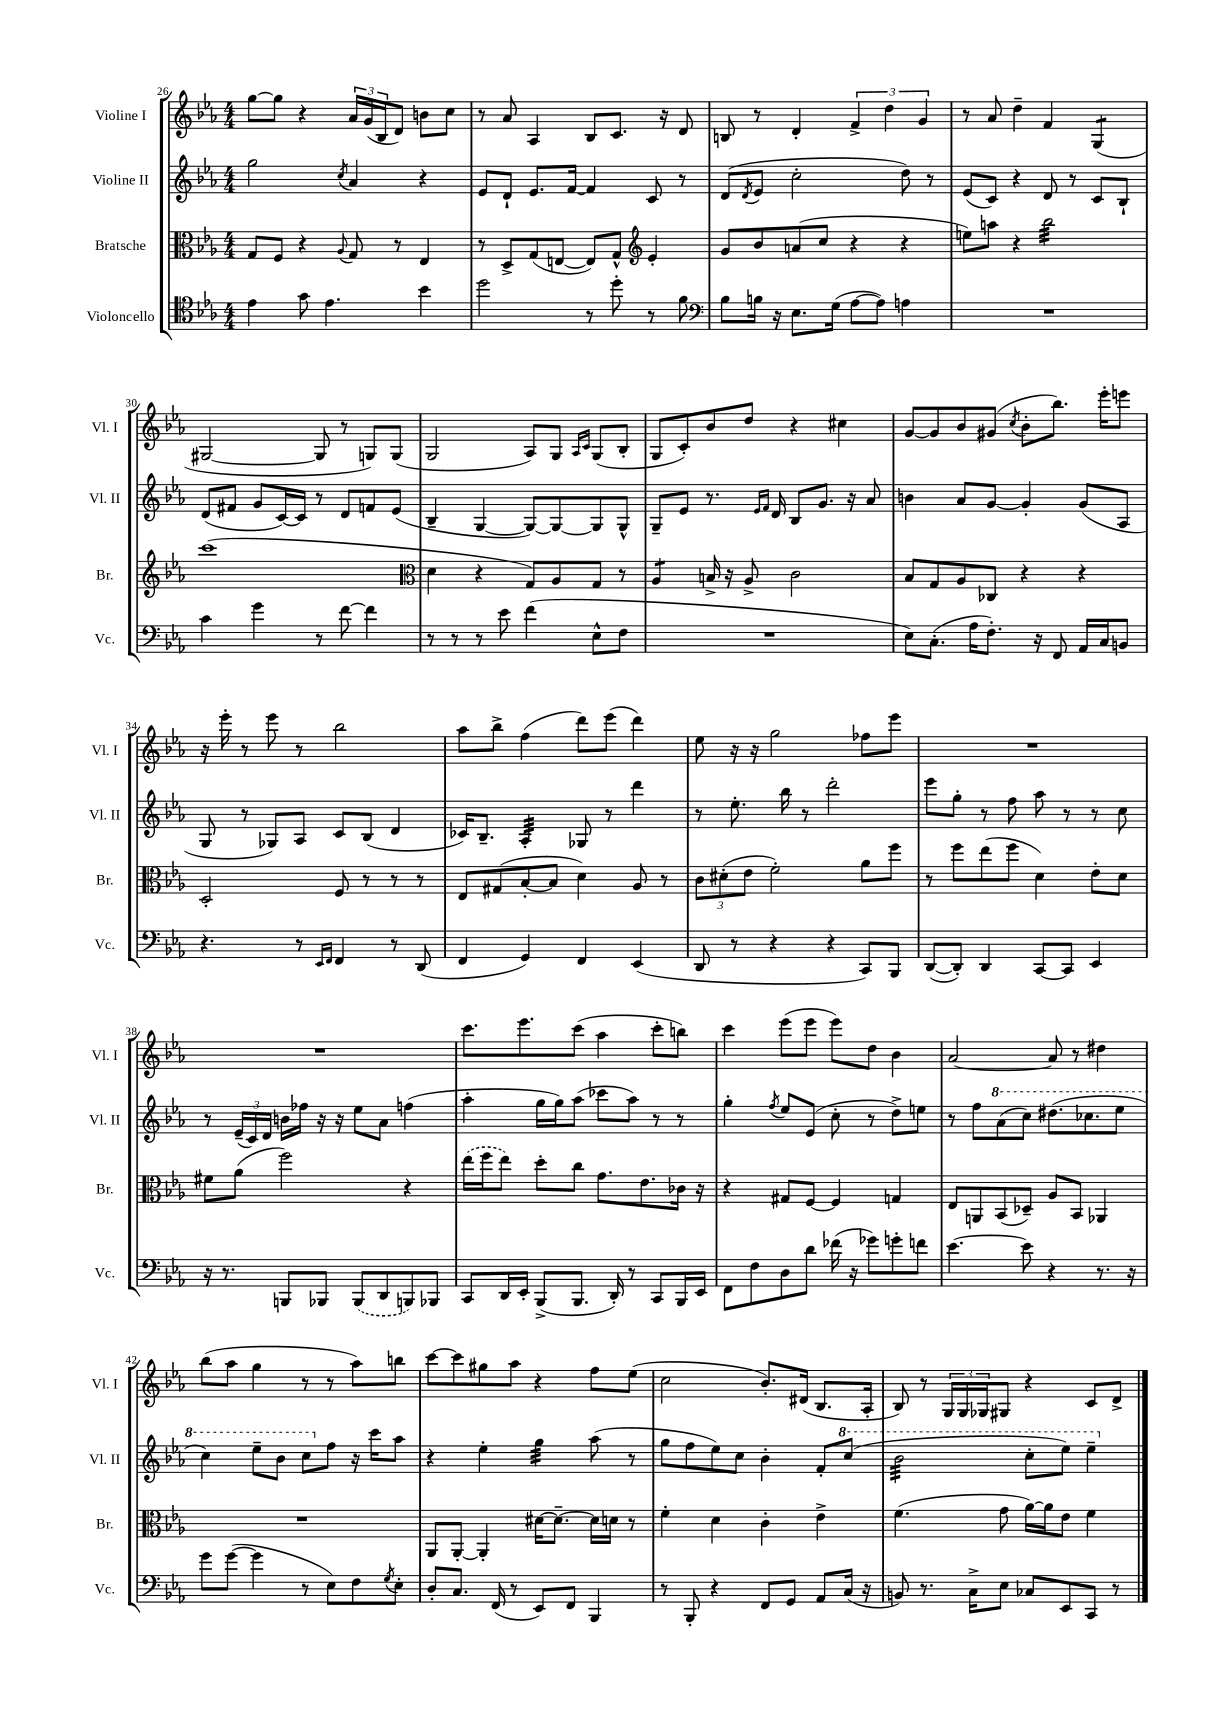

**kern	**kern	**kern	**kern
*staff4	*staff3	*staff2	*staff1
*clefC4	*clefC3	*clefG2	*clefG2
*k[b-e-a-]	*k[b-e-a-]	*k[b-e-a-]	*k[b-e-a-]
*M4/4	*M4/4	*M4/4	*M4/4
4e-	8G	2gg	[8gg
.	8F	.	8gg]
8g	4r	.	4r
4.e-	.	.	.
.	8qqA-	8qcc	.
.	8G	4a-	24a-
.	.	.	(24g
.	.	.	24B-
.	8r	.	8d)
4b-	4E-	4r	8b
.	.	.	8cc
=	=	=	=
2dd	8r	8e-	8r
.	8D^	8d`	8a-
.	(8G	8.e-	4A-
.	[8E	.	.
.	.	[16f	.
8r	8E])	4f]	8B-
8dd'	8G^^	.	8.c
*	*clefG2	*	*
8r	4e-'	8c	.
.	.	.	16r
8f	.	8r	8d
=	=	=	=
*clefF4	*	*	*
8B-	8g	(8d	8B
.	.	8qd	.
16B	8b-	8e-	8r
16r	.	.	.
8.E-	(8a	2cc'	4d'
.	8cc	.	.
(16G	.	.	.
[8A-	4r	.	6f^
8A-])	.	.	.
.	.	.	6dd
4A	4r	8dd)	.
.	.	.	6g
.	.	8r	.
=	=	=	=
1r	8ee)	(8e-	8r
.	8aa	8c)	8a-
.	4r	4r	4dd~
.	2bb-	8d	4f
.	.	8r	.
.	.	8c	(4G
.	.	8B-`	.
=	=	=	=
4c	(1ccc	(8d	[2G#
.	.	8f#	.
4g	.	8g	.
.	.	[16c)	.
.	.	16c]	.
8r	.	8r	8G#]
[8f	.	8d	8r
4f]	.	8f	8G)
.	.	(8e-	(8G
=	=	=	=
*	*clefC3	*	*
8r	4d	4B-~	2G
8r	.	.	.
8r	4r	[4G	.
8e-	.	.	.
(4f	8G)	8G_)	8A-)
.	8A-	8G_	8G
.	.	.	16qqA-
.	.	.	16qqc
8E-^^	8G	8G]	(8G
8F	8r	8G^^	8B-'
=	=	=	=
1r	4A-	8G~	8G
.	.	8e-	8c')
.	16B^	8.r	8b-
.	16r	.	.
.	8A-^	.	8dd
.	.	16qqe-	.
.	.	16qqf	.
.	.	16d	.
.	2c	8B-	4r
.	.	8.g	.
.	.	.	4cc#
.	.	16r	.
.	.	8a-	.
=	=	=	=
8E-)	8B-	4b	[8g
(8.C'	8G	.	8g]
.	8A-	8a-	8b-
16A-	.	.	.
8.F')	8C-	[8g	(8g#
.	.	.	8qcc
.	4r	4g']	8b-'
16r	.	.	.
8FF	.	.	8.bb-)
16AA-	4r	(8g	.
16C	.	.	16eee-'
8BB	.	8A-	8eee
=	=	=	=
4.r	2D'	8G	16r
.	.	.	16eee-'
.	.	8r	8r
.	.	8G-)	8eee-
8r	.	8A-	8r
16qqEE-	.	.	.
16qqFF	.	.	.
4FF	8F	8c	2bb-
.	8r	(8B-	.
8r	8r	4d	.
(8DD	8r	.	.
=	=	=	=
4FF	8E-	16c-)	8aa-
.	.	8.B-~	.
.	(8G#	.	8bb-^
4GG)	[8B-'	4A-'	(4ff
.	8B-]	.	.
4FF	4d)	8G-	8ddd)
.	.	8r	(8eee-
(4EE-	8A-	4ddd	4ddd)
.	8r	.	.
=	=	=	=
8DD	12c	8r	8ee-
.	(12d#'	.	.
8r	.	8.ee-'	16r
.	12e-	.	.
.	.	.	16r
4r	2f')	.	2gg
.	.	16bb-	.
.	.	8r	.
4r	.	2ddd'	.
8CC)	8a-	.	8ff-
8BBB-	8ff	.	8eee-
=	=	=	=
([8DD	8r	8eee-	1r
8DD'])	8ff	8gg'	.
4DD	(8ee-	8r	.
.	8ff	8ff	.
[8CC	4d)	8aa-	.
8CC]	.	8r	.
4EE-	8e-'	8r	.
.	8d	8cc	.
=	=	=	=
16r	8f#	8r	1r
8.r	.	.	.
.	(8a-	(24e-~	.
.	.	24c)	.
.	.	24d	.
8BBB	2ff)	16b	.
.	.	16ff-	.
8BBB-	.	16r	.
.	.	16r	.
(8BBB-	.	8ee-	.
8DD	.	8a-	.
8BBB)	4r	(4ff	.
8BBB-	.	.	.
=	=	=	=
8CC	(16ee-	4aa-'	8.ccc
.	16ff	.	.
16DD	8ee-)	.	.
16EE-'	.	.	8.eee-
(8BBB-^	8dd'	16gg	.
.	.	16gg)	.
8.BBB-	8cc	(8aa-	(8ccc
.	8.g	8ccc-	4aa-
16DD')	.	.	.
8r	.	8aa-)	.
.	8.e-	.	.
8CC	.	8r	8ccc'
16BBB-	16c-	8r	8bb)
16EE-	16r	.	.
=	=	=	=
8FF	4r	4gg'	4ccc
8F	.	.	.
.	.	8qff	.
8D	8G#	8ee-	(8eee-
8d	[8F	(8e-	8eee-
(16f-	4F]	8cc'	8eee-)
16r	.	.	.
8g-)	.	8r	8dd
8g'	4G	8dd^)	4b-
8f	.	8ee	.
=	=	=	=
[4.e-	8E-	8r	[2a-
.	8AA	8ff	.
.	(8BB-	(8aa-	.
8e-]	8D-~)	8ccc)	.
4r	8A-	(8.ddd#	8a-]
.	8BB-	.	8r
.	.	8.ccc-	.
8.r	4AA-	.	4dd#
.	.	8eee-	.
16r	.	.	.
=	=	=	=
8g	1r	4ccc)	(8bb-
([8g	.	.	8aa-
4g]	.	8eee-~	4gg
.	.	8bb-	.
8r	.	8ccc	8r
8E-)	.	8ff	8r
8F	.	16r	8aa-)
.	.	16ccc	.
8qG	.	.	.
8E-'	.	8aa-	8bb
=	=	=	=
8D'	8AA-	4r	[8ccc
8.C	[8AA-'	.	8ccc]
.	4AA-']	4ee-'	8gg#
(16FF	.	.	.
8r	.	.	8aa-
8EE-)	[16d#	4gg	4r
.	8.d#~_	.	.
8FF	.	.	.
4BBB-	16d#]	(8aa-	8ff
.	16d	.	.
.	8r	8r	(8ee-
=	=	=	=
8r	4f'	8gg	2cc
8BBB-'	.	8ff	.
4r	4d	8ee-)	.
.	.	8cc	.
8FF	4c'	4b-'	8.b-')
8GG	.	.	.
.	.	.	(16d#
8AA-	4e-^	8f'	8.B-
(16C	.	(8ccc	.
16r	.	.	16A-'
=	=	=	=
8BB)	(4.f	2bb-	8B-)
8.r	.	.	8r
.	.	.	24G
.	.	.	24G
16C^	.	.	.
.	.	.	24G-
8E-	8g	.	8G#
8C-	[16a-)	8ccc'	4r
.	16a-]	.	.
8EE-	8e-	8eee-)	.
8CC	4f	4eee-~	8c
8r	.	.	8d^
==	==	==	==
*-	*-	*-	*-
